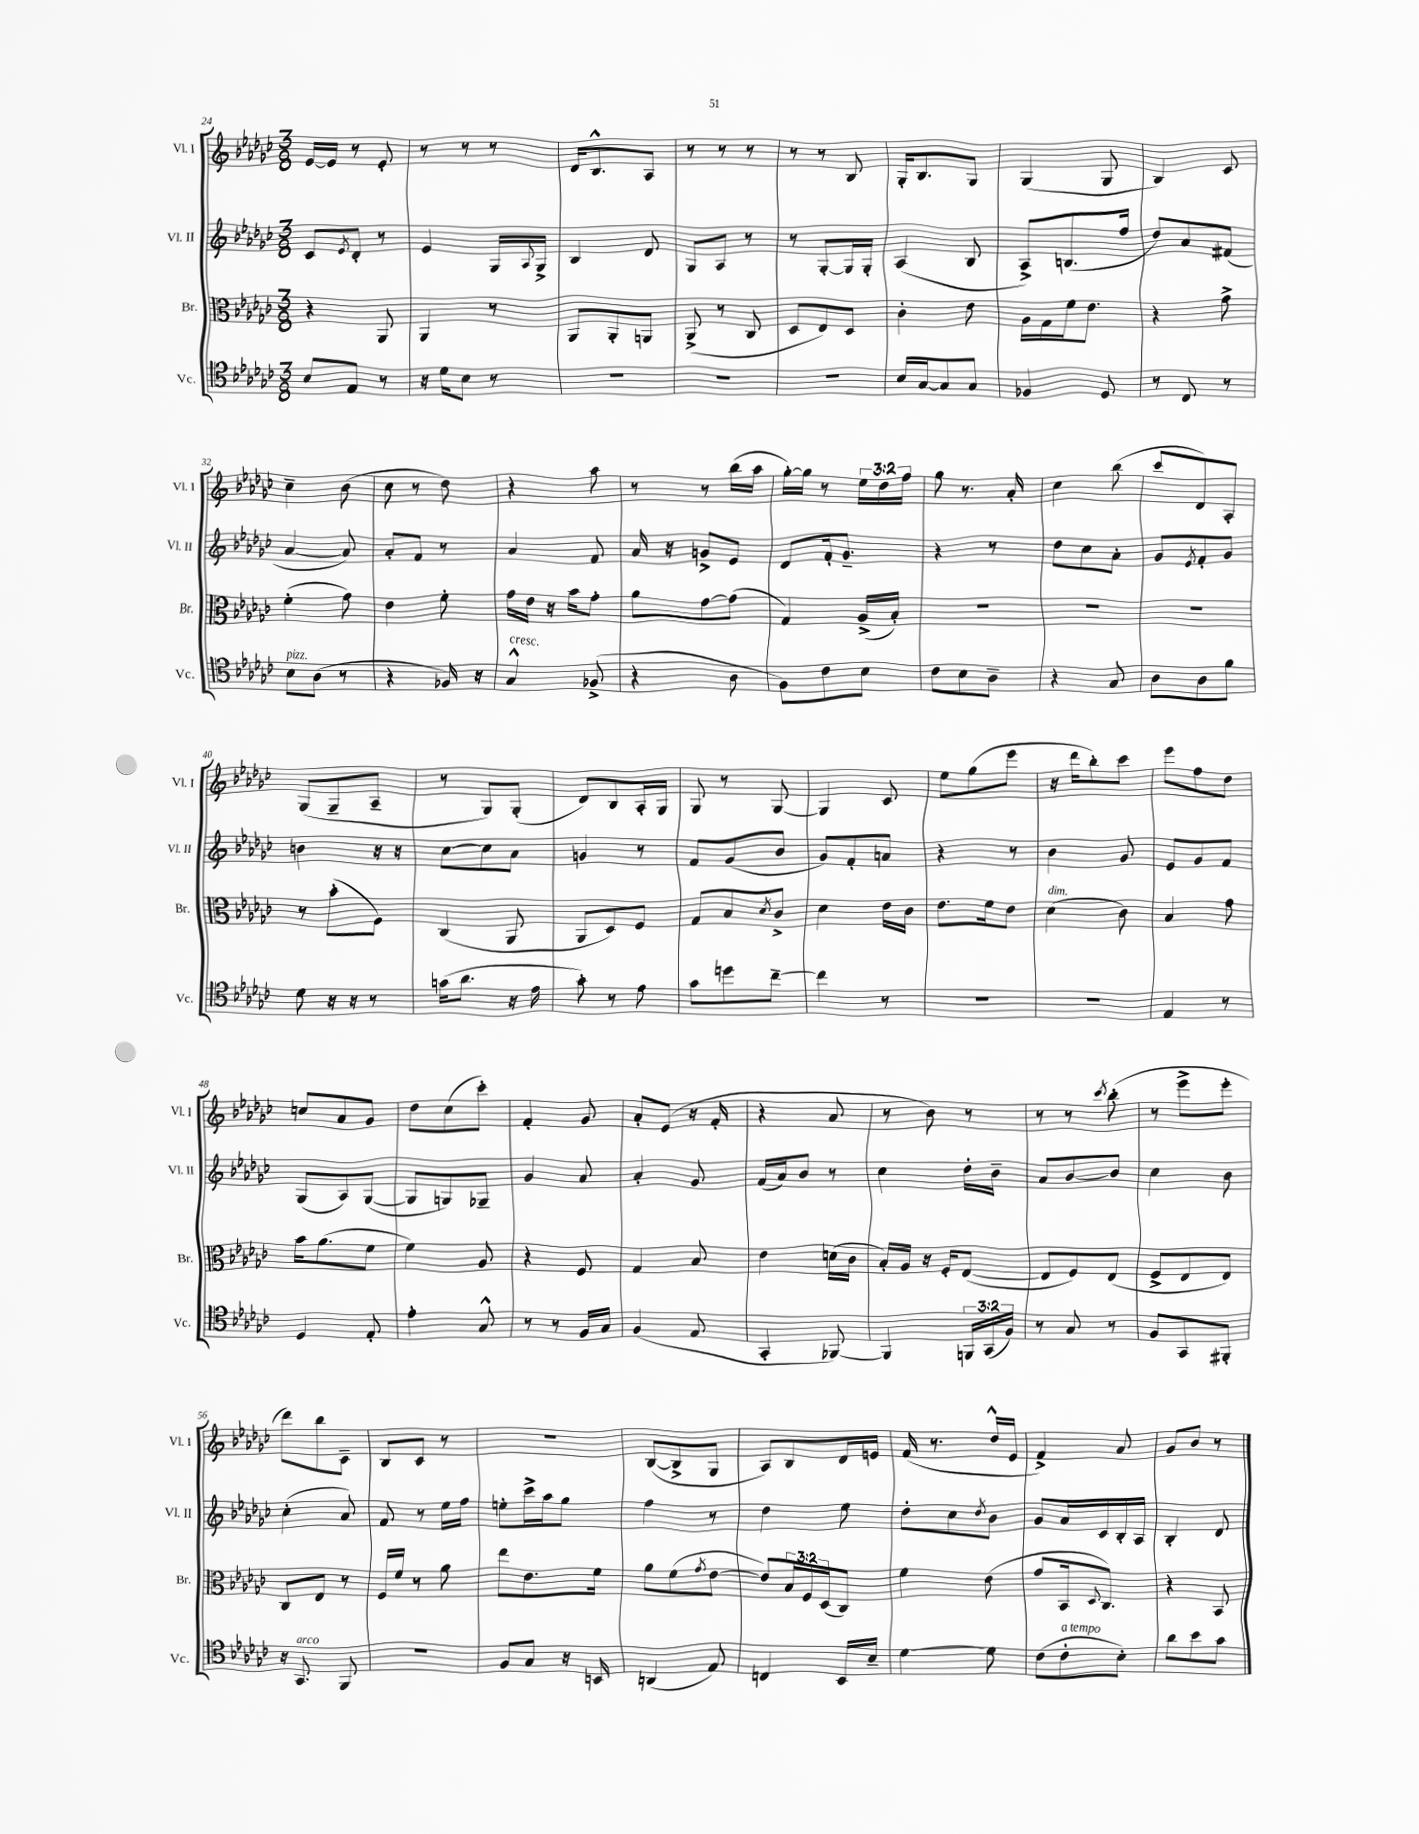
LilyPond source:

<<
\new StaffGroup <<
\new Staff = "s0" \with { instrumentName = "Vl. I" shortInstrumentName = "Vl. I" } {
    \clef treble \key ges \major \numericTimeSignature \time 3/8 \override Staff.TupletNumber.text = #tuplet-number::calc-fraction-text
    ees'16~ ees'16 r8 ees'8-. |
    r8 r8 r8 |
    des'16 bes8.-^ aes8 |
    r8 r8 r8 |
    r8 r8 bes8 |
    ges16-. bes8. ges8 |
    ges4( ges8 |
    bes4) ces'8 |
    ces''4-- bes'8( |
    ces''8 r8 des''8) |
    r4 aes''8 |
    r8 r8 bes''16( aes''16 |
    ges''16~-.) ges''16 r8 \tuplet 3/2 { ees''16 des''16 f''16 } |
    ges''8 r8. aes'16-. |
    ces''4 bes''8( |
    ces'''8 des'8) aes8-. |
    ges8( ges8-- aes8-- |
    r8 ges8) ges8-.( |
    des'8) bes8 aes16-. ges16 |
    ges8 r8 ges8~ |
    ges4 ces'8 |
    ees''8 ges''8( ees'''8 |
    r16 des'''16 bes''8-.) ces'''8 |
    ees'''8 f''8 des''8 |
    c''8 aes'8 ges'8 |
    des''8 ces''8( ces'''8-.) |
    f'4-. ges'8 |
    aes'8-. ees'8( r16 f'16-. |
    r4 aes'8 |
    r8 bes'8) r8 |
    r8 r8 \acciaccatura { ces'''8 } bes''8-.( |
    r8 ees'''8-> ees'''8-. |
    des'''8) bes''8 ces'8-- |
    bes8 ces'8 r8 |
    R4. |
    bes8~( bes8-> ges8 |
    aes8) bes8 des'16 e'16 |
    f'16( r8. des''16-^ ees'16 |
    f'4->) aes'8 |
    ges'8 bes'8 r8 \bar "|." |
}
\new Staff = "s1" \with { instrumentName = "Vl. II" shortInstrumentName = "Vl. II" } {
    \clef treble \key ges \major \numericTimeSignature \time 3/8
    ces'8 \acciaccatura { ees'8 } des'8-. r8 |
    ees'4 ges16 \appoggiatura { aes8 } ges16-> |
    bes4 des'8 |
    ges8 aes8 r8 |
    r8 ges8~-. ges16 ges16-. |
    aes4( bes8 |
    aes8->) b8.( f''16 |
    des''8) aes'8 fis'8( |
    aes'4~ aes'8) |
    aes'8-. f'8 r8 |
    aes'4 f'8 |
    aes'16 r16 g'8-> ees'8 |
    des'8 f'16-. ges'8.-- |
    r4 r8 |
    des''8 ces''8 aes'8-. |
    ges'8 \acciaccatura { ees'8 } f'8-. ges'8 |
    b'4 r16 r16 |
    ces''8~ ces''8 aes'8 |
    g'4 r8 |
    f'8 ges'8( bes'8 |
    ges'8) f'8-. a'8 |
    r4 r8 |
    bes'4 ges'8 |
    ees'8 ges'8 f'8 |
    ges8( aes8) ges8~( |
    ges8 g8) ges8-- |
    ges'4 aes'8 |
    aes'4-. ges'8 |
    f'16( aes'16) bes'8 r8 |
    ces''4 des''16-. bes'16-- |
    aes'8 bes'8~ bes'8 |
    ces''4 bes'8 |
    ces''4-.( aes'8) |
    f'8 r8 ees''16 f''16 |
    e''8-. ces'''16-> aes''16 ges''8 |
    f''4 r8 |
    des''4 ees''8 |
    des''8-. ces''8 \acciaccatura { des''8 } bes'8 |
    ges'8 aes'16 ces'16 bes16-. aes16 |
    bes4-. des'8 \bar "|." |
}
\new Staff = "s2" \with { instrumentName = "Br." shortInstrumentName = "Br." } {
    \clef alto \key ges \major \numericTimeSignature \time 3/8 \override Staff.TupletNumber.text = #tuplet-number::calc-fraction-text
    r4 aes,8 |
    aes,4 r8 |
    aes,8 aes,8-. a,8 |
    aes,8->( r8 ces8 |
    des8 ees8) des8 |
    ces'4-. ees'8 |
    aes16 ges16 f'16 ees'8. |
    r4 ges'8-> |
    f'4-.( ges'8) |
    ees'4 f'8-. |
    ges'16 ees'16 r16 bes'16 ges'8-. |
    aes'8 ges'8~ ges'8( |
    ges4) aes16->( bes16-.) |
    R4. |
    R4. |
    R4. |
    r8 bes'8-.( f8) |
    ces4( aes,8 |
    aes,8 des8) f8 |
    ges8 bes8 \acciaccatura { des'8 } ces'8-> |
    des'4 ees'16 ces'16 |
    ees'8. f'16 ees'8 |
    des'4^\markup { \italic "dim." }( ces'8) |
    bes4 ges'8 |
    bes'16 aes'8.( f'8 |
    f'4) aes8 |
    r4 f8 |
    ges4 bes8 |
    ees'4 d'16( ces'16 |
    bes16-.) aes16 r16 f16-. ees8~( |
    ees8 f8) ees8( |
    f8-> ees8 ees8) |
    ces8 ees8 r8 |
    f16 f'16 r8 aes'8 |
    ees''8 ees'8. f'16 |
    aes'8 f'8( \acciaccatura { ges'8 } ees'8~ |
    ees'8) \tuplet 3/2 { bes16 f16 des16( } ces8) |
    f'4 ees'8( |
    ges'8 bes,16 \appoggiatura { des8 } ces8.) |
    r4 bes,8 \bar "|." |
}
\new Staff = "s3" \with { instrumentName = "Vc." shortInstrumentName = "Vc." } {
    \clef tenor \key ges \major \numericTimeSignature \time 3/8 \override Staff.TupletNumber.text = #tuplet-number::calc-fraction-text
    bes8 ees8 r8 |
    r16 des'16 bes8 r8 |
    R4. |
    R4. |
    R4. |
    bes16 ges16~ ges8 ges8 |
    fes4 des8 |
    r8 ces8 r8 |
    bes8^\markup { \italic "pizz." } aes8( r8 |
    r4 fes16) r16 |
    ges4-^^\markup { \italic "cresc." } fes8->( |
    r4 aes8 |
    f8) ces'8 bes8 |
    ces'8 bes8 aes8-- |
    r4 ges8 |
    aes8 aes8 f'8 |
    des'8 r16 r16 r8 |
    g'16( aes'8. r16 ees'16 |
    ges'8-.) r8 ees'8 |
    ges'8 d''8 ces''8~-- |
    ces''4 r8 |
    R4. |
    R4. |
    ees4 r8 |
    des4 ees8-. |
    ees'4-. ges8-^ |
    r8 r8 f16 ges16 |
    f4( ees8 |
    ges,4-. fes,8~) |
    fes,4 \tuplet 3/2 { f,16 ges,16( f16) } |
    r8 ges8 r8 |
    f8 ges,8 fis,8-. |
    r16 ges,8.^\markup { \italic "arco" } f,8 |
    R4. |
    f8 ges8 r16 b,16 |
    a,4( ees8) |
    c4 bes,16 bes16-- |
    des'4~ des'8 |
    ces'8( ces'8-.^\markup { \italic "a tempo" } bes8-.) |
    aes'8 bes'8 ges'8 \bar "|." |
}
>>
>>
\layout { \context { \Score currentBarNumber = #24 } }
